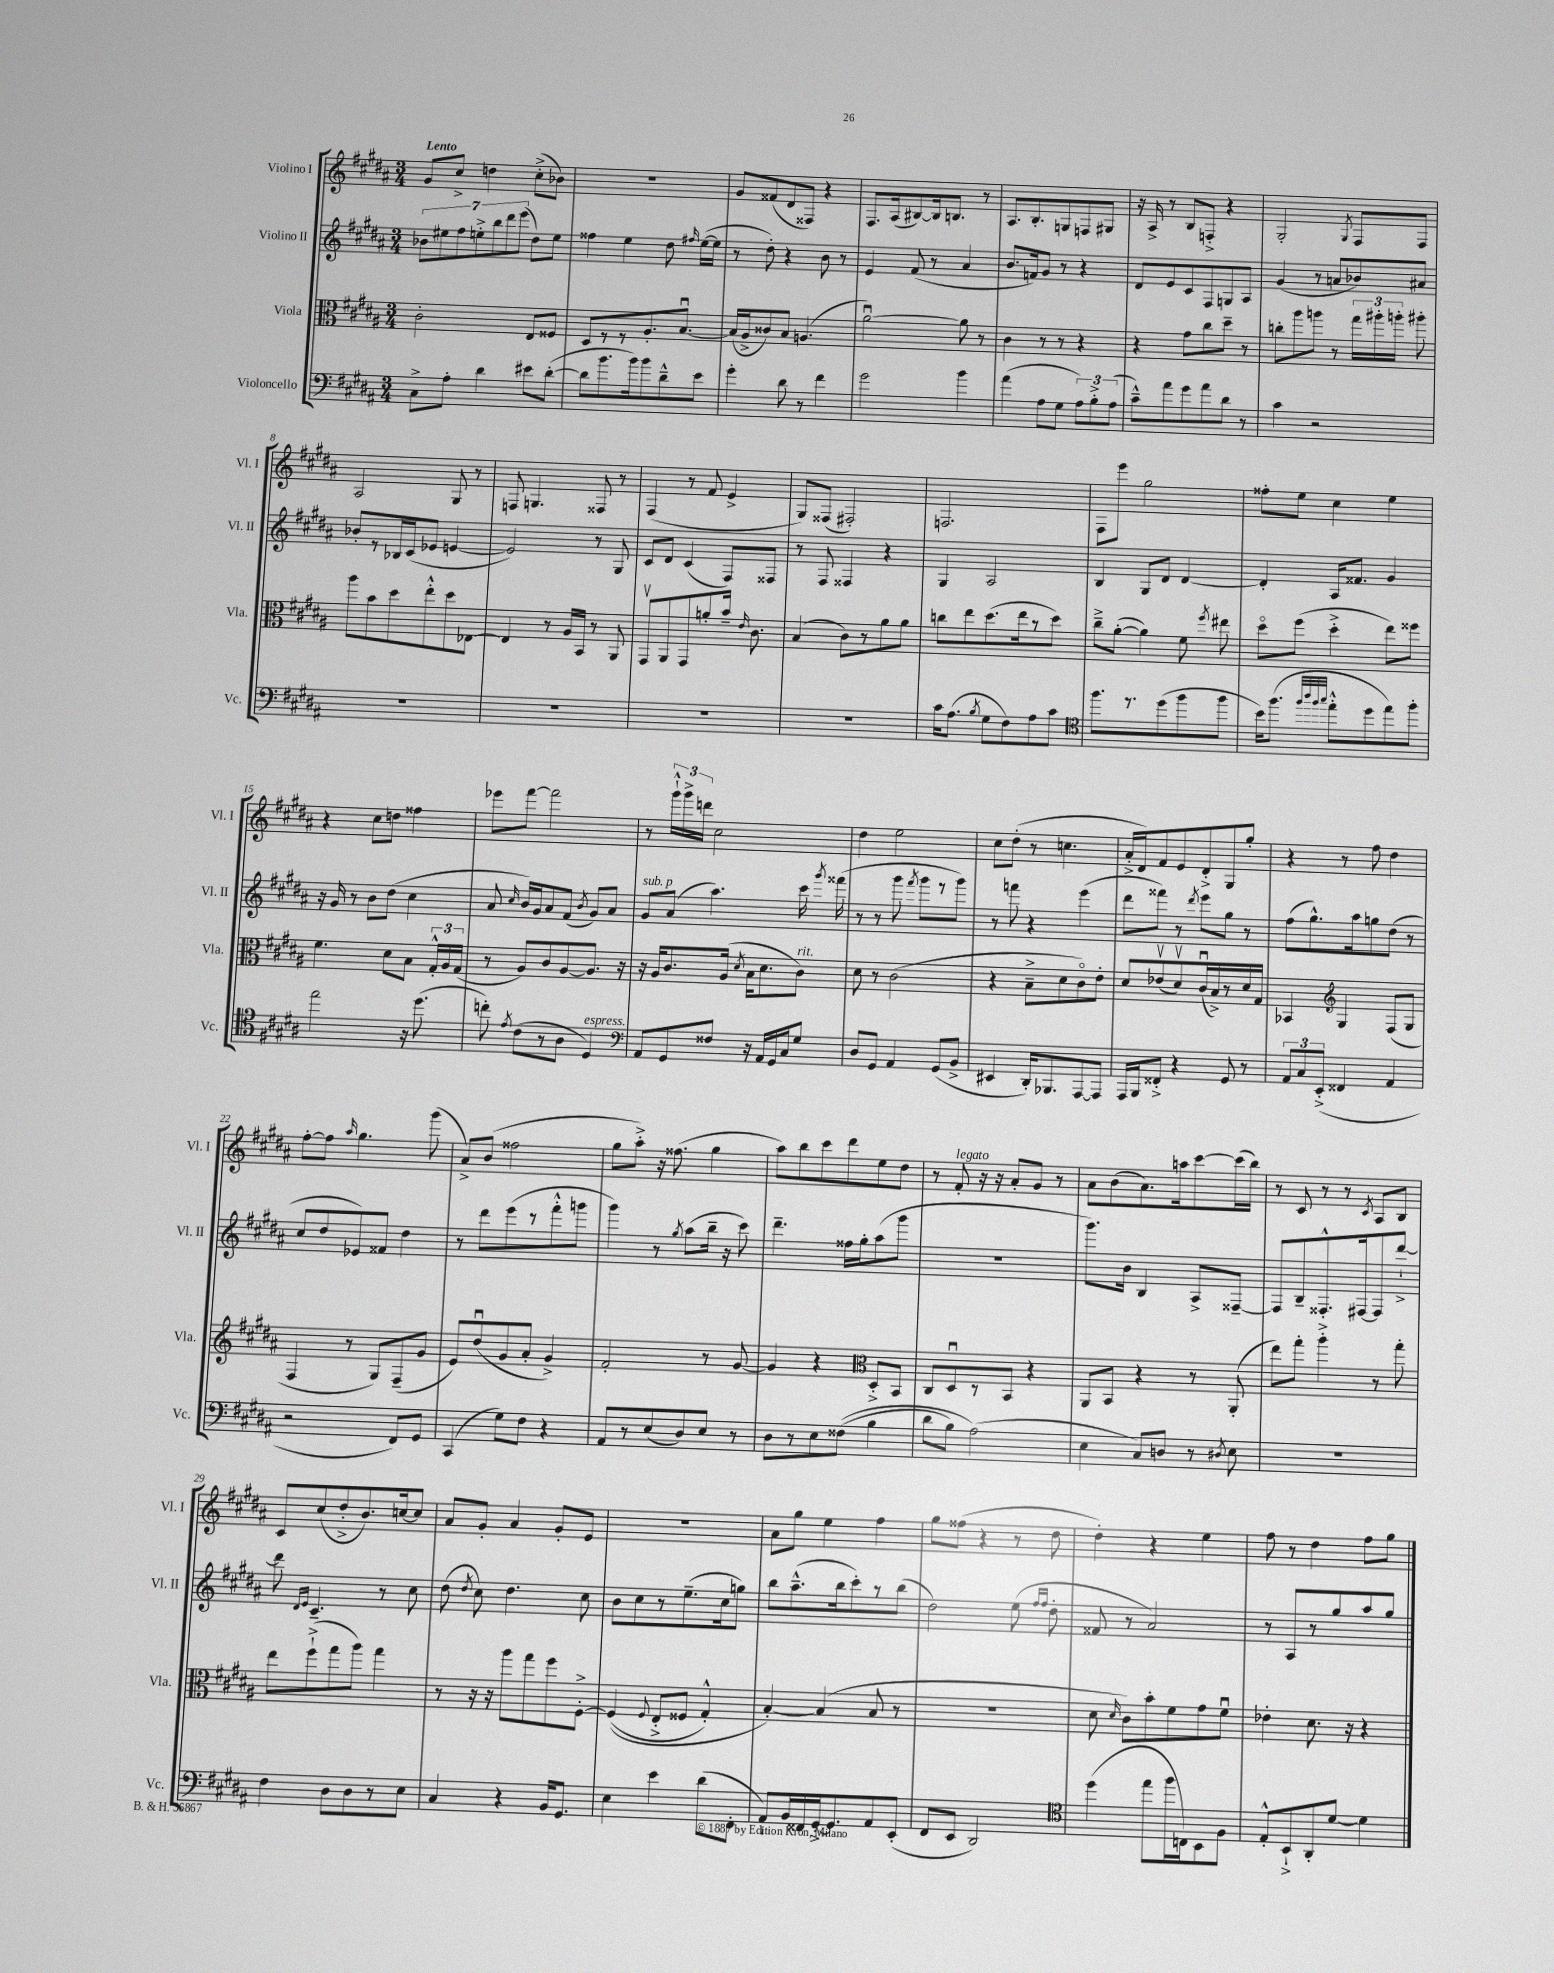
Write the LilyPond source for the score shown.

<<
\new StaffGroup <<
\new Staff = "s0" \with { instrumentName = "Violino I" shortInstrumentName = "Vl. I" } {
    \clef treble \key b \major \numericTimeSignature \time 3/4 \tempo "Lento"
    \autoBeamOff gis'8[ cis''8]-> d''4 cis''8[-.->( bes'8]) |
    R2. |
    gis'8[ fisis'8( dis'8 fisis8]) r4 |
    fis8.[ ais16( bis8~) bis16 b8.] r8 |
    ais8.[ b8.-. g8 f8 gis8] |
    r16 ais16-> r8 b8[ f8]-.-> r4 |
    gis2-. \acciaccatura { gis8 } fis8[ fis8] |
    ais2 gis8 r8 |
    f8 g4. fisis8 r8 |
    fis4( r8 fis'8 e'4-> |
    gis8[) fisis8]( fis2-.) |
    f2. |
    fis8[ e'''8] gis''2 |
    fisis''8[-. e''8] cis''4 e''4 |
    r4 cis''8[ d''8] fisis''4 |
    ees'''8[ fis'''8]~ fis'''2 |
    r8 \tuplet 3/2 { gis'''16[-!-^ gis'''16-> d'''16] } cis''2 |
    dis''4 e''2 |
    cis''8[ dis''8]-.( r8 c''4. |
    ais'16[-.-> dis'16) fis'8 e'8 dis'8-.-> gis8 gis''8]-. |
    r4 r8 fis''8 dis''4 |
    fis''8[~-. fis''8] \grace { ais''16 } gis''4. gis'''8( |
    ais'8[->) b'8]( fisis''2 |
    gis''8[ ais''8]-.->) r16 fisis''8.( gis''4 |
    ais''8[) b''8 cis'''8 dis'''8 e''8 dis''8] |
    r8 fis'8-.^\markup { \italic "legato" } r16 r16 ais'8[-. gis'8] r8 |
    ais'8[ b'8( ais'8.) a''16 cis'''8~ cis'''16( b''16]) |
    r8 cis'8 r8 r8 \acciaccatura { cis'8 } ais8[ b8] |
    cis'8[ cis''8( dis''8-.-> b'8.) c''16~ c''8] |
    ais'8[ gis'8]-. ais'4 gis'8[-. e'8] |
    R2. |
    ais'8[ gis''8] e''4 fis''4 |
    gis''8[ fisis''8]( r4 r8 dis''8 |
    dis''4-.) r4 e''4 |
    fis''8 r8 dis''4 fis''8[ gis''8] \bar "|." |
}
\new Staff = "s1" \with { instrumentName = "Violino II" shortInstrumentName = "Vl. II" } {
    \clef treble \key b \major \numericTimeSignature \time 3/4
    \autoBeamOff \tuplet 7/4 { bes'8[ eis''8 fis''8 e''8-.-> b''8 dis'''8 e'''8]( } dis''8[) e''8] |
    fisis''4 e''4 dis''8 \grace { fis''16 } e''16[~( e''16] |
    r8 dis''8-.) r4 b'8 r8 |
    e'4 fis'8( r8 ais'4 |
    b'8.[ f'16) gis'8] r8 r4 |
    dis'8[ e'8 cis'8 fis8 g8 ais8] |
    gis'4( r8 a'8[ bes'8) ais'8] |
    bes'8[-. r8 bes16 cis'16( ees'8] e'4~ |
    e'2) r8 gis8 |
    cis'8[ dis'8] cis'4( fis8[) fisis8] |
    r8 fis8 fisis4 r4 |
    gis4 ais2 |
    b4 gis8[ dis'8] dis'4~ |
    dis'4-. ais16[ fisis'8.] gis'4 |
    r16 gis'16 r8 b'8[ dis''8]( cis''4 |
    ais'8 \grace { cis''16 } b'16[) gis'16 ais'8 fis'8]( \acciaccatura { b'8 } gis'8[) ais'8] |
    gis'8[^\markup { \italic "sub. p" } ais'8]( ais''4.) cis'''16 \acciaccatura { gis'''8 } fisis'''16( |
    r8 r8 gis'''8 \acciaccatura { fis'''8 } gis'''8[ r8 gis'''8]) |
    r8 f'''8 r4 e'''4( |
    dis'''8[ fisis'''8]) r8 \acciaccatura { dis'''8 } e'''8[ gis''8] r8 |
    fis''8[( gis''8.-^) ais''16 g''8 dis''8]( r8 |
    cis''8[ dis''8 ees'8) fisis'8] dis''4 |
    r8 dis'''8[ e'''8( r8 fis'''8-.-^ g'''8] |
    gis'''4) r8 \acciaccatura { gis''8 } ais''8[( b''16]-- r16 cis'''8) |
    dis'''4.-- fisis''16[ gis''16-. ais''8( gis'''8] |
    R2. |
    gis'''8.[) b'16] b4 ais8[-> fisis8]~-- |
    fisis8[ b8-- fisis8.-.-^ fis16~ fis8 dis'''8]~-!-> |
    dis'''8 \grace { dis'16[ e'16] } cis'4.-- r8 cis''8 |
    dis''8( \acciaccatura { dis''8 } cis''8) dis''4. cis''8 |
    b'8[ cis''8 r8 e''8.--( cis''16 g''8]) |
    b''8[ ais''8.---^( b''16 cis'''8-.) r8 b''8]( |
    dis''2) e''8( \grace { fis''16[ fis''16] } dis''8-. |
    fisis'8 r8 ais'2) |
    r8 ais8[ r8 gis''8 ais''8 gis''8] \bar "|." |
}
\new Staff = "s2" \with { instrumentName = "Viola" shortInstrumentName = "Vla." } {
    \clef alto \key b \major \numericTimeSignature \time 3/4
    \autoBeamOff cis'2-. e8[ fisis8] |
    dis8[ r8 r8 ais8.-. b8.]~\downbow |
    b16[( ais16-> cisis'8) b8] a4.( |
    ais'2~\downbow) ais'8 r8 |
    cis'4 r8 r8 r4 |
    r4 gis'8[ cis''8 dis''8]-- r8 |
    c''8[-. ais''8 a''8] r8 \tuplet 3/2 { gis''16[ ais''16-. a''16]-. } ais''8-. |
    ais''8[ b'8 dis''8 e''8-.-^ dis''8 ees8]~ |
    ees4 r8 ais16[ b,16] r8 ais,8 |
    gis,8[\upbow ais,8 gis,8 a'8-. b'16]-- \grace { e'16 } cis'8. |
    b4( cis'8[) r8 ais'8 ais'8] |
    c''8[ e''8 dis''8.( e''16 r8 dis''8]) |
    cis''8[---> ais'8]~-.( ais'4) fis'8 \acciaccatura { fis''8 } eis''8 |
    dis''8[\flageolet fis''8]( dis''4-.-> e''8[) fisis''8] |
    fis'4. dis'8[ b8] \tuplet 3/2 { gis16[-.-^ ais16 gis16]( } |
    r8 ais8[) cis'8 ais8~ ais8.] r16 |
    r16 ais16[ cis'8. ais16]( \acciaccatura { dis'8 } b16[ dis'8. cis'8]^\markup { \italic "rit." }) |
    dis'8 r8 cis'2( |
    r4 b8[---> dis'8 cis'8\flageolet) e'8]-. |
    dis'8[ ees'8\upbow( dis'8\upbow) cis'16\downbow( b16->) r8 dis'16 gis16] |
    bes,4 \clef treble gis4 fis8[( gis8] |
    fis4 r8 gis8[) fis8--( gis'8] |
    e'8[) dis''8\downbow( gis'8 ais'8]-. gis'4->) |
    fis'2-. r8 gis'8~ |
    gis'4 r4 \clef alto dis8[-.-> b,8] |
    cis8[ dis8\downbow r8 b,8] r4 |
    ais,8[ b,8] r4 r8 ais,8-.( |
    e''8[) gis''8]-. ais''4-.-> r8 gis''8-. |
    e''8[ fis''8-!->( gis''8 ais''8]) gis''4 |
    r8 r16 r16 ais''8[ gis''8 fis''8 fis8]~-.-> |
    fis4(\( \appoggiatura { fis8 } e8[-.-> fisis8] gis4-.-^) |
    b4~-.\) b4( b8 r8 |
    R2. |
    dis'8 \grace { dis'16 } cis'8[) b'8-. fis'8 gis'8 fis'8]\downbow |
    ees'4-. dis'8. r16 r4 \bar "|." |
}
\new Staff = "s3" \with { instrumentName = "Violoncello" shortInstrumentName = "Vc." } {
    \clef bass \key b \major \numericTimeSignature \time 3/4
    \autoBeamOff cis8[-> ais8]-. dis'4 eis'8[ dis'8]~-.( |
    dis'8[ b'8. b'16) b'8 dis'8---^ e'8] |
    gis'4-. dis'8 r8 fis'4 |
    gis'2 b'4 |
    ais'4( ais8[ gis8] \tuplet 3/2 { ais8[) b8-.-> ais8]( } |
    cis'8[---^) ais'8 gis'8 ais'8 dis'8] r8 |
    cis'4 r2 |
    R2. |
    R2. |
    R2. |
    R2. |
    cis'16[ ais8.]( \acciaccatura { b8 } gis8[ fis8) ais8 cis'8] |
    \clef tenor fis''8.[ r8. dis''8( fis''8 fis''8] |
    b'16[) fis''8.]( \grace { fis''32[ ais''32 fis''32 gis''32] } e''8[-.-^ dis''8 e''8) fis''8]-. |
    e''2 r16 dis''8.( |
    c''8-.) \acciaccatura { e'8 } cis'8[( r8 ais8] dis4^\markup { \italic "espress." }) |
    \clef bass ais,8[ gis,8 fisis8] r16 ais,16[ gis,16 cis16 gis8] |
    dis8[ gis,8] ais,4 gis,8[( b,8]-> |
    eis,4 dis,16[-.) bes,,8. ais,,8~ ais,,8] |
    ais,,16[ b,,16 fisis,8]-.-> r4 gis,8 r8 |
    \tuplet 3/2 { ais,8[ cis8 e,8]-.->( } fisis,4 ais,4 |
    r2 fis,8[) gis,8] |
    cis,4( gis8[) fis8] r4 |
    ais,8[ r8 e8( dis8) e8] r8 |
    dis8[ r8 e8 fisis8](\( b4 |
    dis'8[ b8]) ais2(\) |
    e4 cis8[) d8] r8 \acciaccatura { dis8 } e8 |
    R2. |
    fis4 dis8[ dis8 r8 e8] |
    cis4 r4 b,16[ gis,8.] |
    e4 e'4 dis'8[( fis,8]-. |
    ais,8[-!) b,16 fisis,16 gis,16~-.-> gis,8. ais,8 e,8]-.( |
    fis,8[ e,8] dis,2) |
    \clef tenor dis''4( e''8[ fis''16 c16) b,8 fis8] |
    e8[-.-^ b,8-!-> ais,8-. dis'8]~ dis'4 \bar "|." |
}
>>
>>
